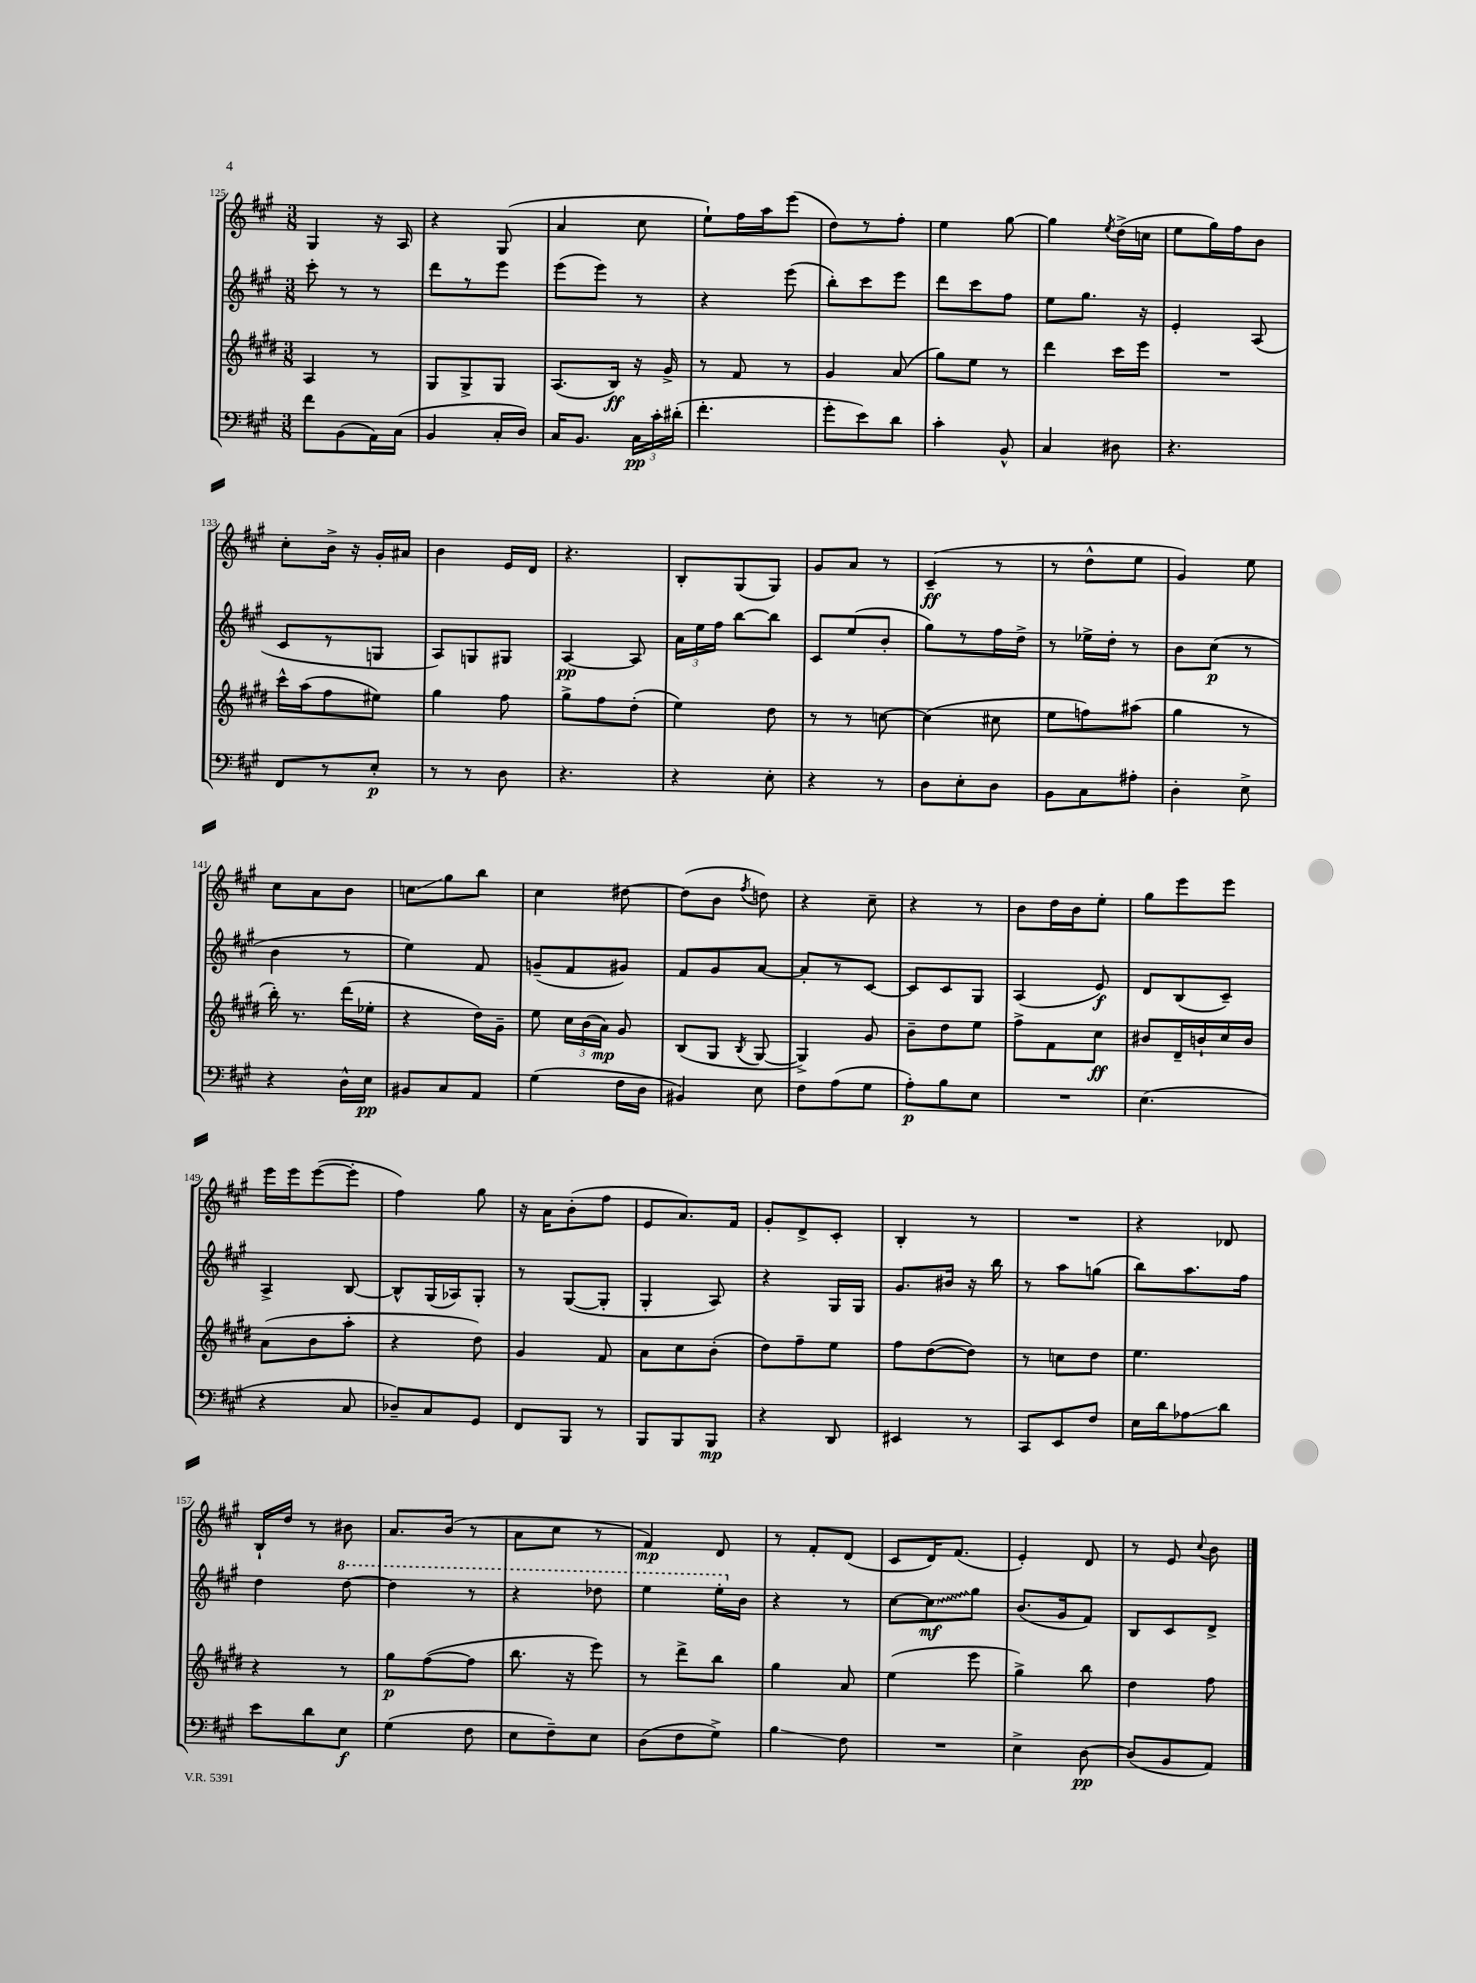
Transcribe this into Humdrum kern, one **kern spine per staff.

**kern	**kern	**kern	**kern
*staff4	*staff3	*staff2	*staff1
*clefF4	*clefG2	*clefG2	*clefG2
*k[f#c#g#]	*k[f#c#g#d#]	*k[f#c#g#]	*k[f#c#g#]
*M3/8	*M3/8	*M3/8	*M3/8
8f#	4A	8ccc#'	4G#
(8BB	.	8r	.
16AA)	8r	8r	16r
(16C#	.	.	16A
=	=	=	=
4BB	8G#	8ddd	4r
.	8G#^	8r	.
16C#'	8G#	8eee	(8G#
16D)	.	.	.
=	=	=	=
16C#	(8.A	(8eee	4a
8.BB	.	.	.
.	.	8eee)	.
.	16B)	.	.
24C#	16r	8r	8cc#
24c#'	.	.	.
.	16g#^	.	.
(24d#'	.	.	.
=	=	=	=
4.f#'	8r	4r	8ee`)
.	8f#	.	16ff#
.	.	.	16aa
.	8r	(8eee	(8eee
=	=	=	=
8g#'	4g#	8bb')	8dd)
8e)	.	8ccc#	8r
8d	(8a	8eee	8ff#'
=	=	=	=
4c#'	8gg#)	8ddd	4ee
.	8ee	8ccc#	.
8BB^^	8r	8ff#	[8gg#
=	=	=	=
4C#	4ddd#	8ee	4gg#]
.	.	8.gg#	.
.	.	.	8qee
8D#	16ccc#	.	(16dd^
.	16eee	16r	16cc
=	=	=	=
4.r	4.r	4e'	8ee
.	.	.	16gg#)
.	.	.	16ff#
.	.	(8A	8b
=	=	=	=
8FF#	16ccc#^^	8c#	8cc#'
.	(16aa	.	.
8r	8ff#	8r	16b^
.	.	.	16r
8E'	8ee#)	8G	16g#'
.	.	.	16a#
=	=	=	=
8r	4gg#	8A)	4b
8r	.	8G	.
8D	8ff#	8G#	16e
.	.	.	16d
=	=	=	=
4.r	8gg#^	[4A	4.r
.	8ff#	.	.
.	(8dd#'	8A]	.
=	=	=	=
4r	4ee)	24a	8B'
.	.	24ee	.
.	.	24ff#	.
.	.	[8bb	(8G#
8E'	8dd#	8bb]	8G#)
=	=	=	=
4r	8r	8c#	8g#
.	8r	(8ee	8a
8r	[8cc	8b'	8r
=	=	=	=
8D	(4cc]	8gg#)	(4c#~
8E'	.	8r	.
8D	8cc#	16ff#	8r
.	.	16dd^	.
=	=	=	=
8BB	8ee	8r	8r
8C#	8ff)	16ee-^	8dd^^
.	.	16dd'	.
8A#'	(8aa#	8r	8ee
=	=	=	=
4D'	4gg#	8b	4g#)
.	.	(8cc#	.
8E^	8r	8r	8ee
=	=	=	=
4r	16bb')	4b	8cc#
.	8.r	.	.
.	.	.	8a
16D^^	(16ddd#	8r	8b
16E	16ee-'	.	.
=	=	=	=
8BB#	4r	4ee)	8cc
8C#	.	.	8gg#
8AA	16dd#)	8f#	8bb
.	16g#~	.	.
=	=	=	=
(4G#	8ee	(8g~	4cc#
.	24cc#	8f#	.
.	(24b	.	.
.	24a)	.	.
16F#	8g#	8g#)	[8dd#
16D	.	.	.
=	=	=	=
4BB#)	(8B	8f#	(8dd#]
.	8G#	8g#	8b
.	8qB	.	8qff#
8E	[8G#	[8a	8dd)
=	=	=	=
8F#	4G#^])	8a']	4r
(8A	.	8r	.
8G#	8g#	[8c#	8cc#~
=	=	=	=
8A')	8b~	8c#]	4r
8B	8dd#	8c#	.
8E	8ee	8G#	8r
=	=	=	=
4.r	8ff#^	(4A	8b
.	8f#	.	16dd
.	.	.	16b
.	8cc#	8e)	8ee'
=	=	=	=
(4.E	8b#	8d	8gg#
.	16d#~	(8B	8eee
.	16b`	.	.
.	16cc#	8c#~)	8eee
.	16b	.	.
=	=	=	=
4r	(8a	4A^	16eee
.	.	.	16eee
.	8b	.	([8eee
8C#	8aa'	[8B	8eee']
=	=	=	=
8D-~)	4r	8B^^]	4ff#)
8C#	.	(16G#	.
.	.	16A-)	.
8GG#	8dd#)	8G#'	8gg#
=	=	=	=
8FF#	4g#	8r	16r
.	.	.	16a
8BBB	.	([8G#	(8b'
8r	8f#	8G#']	8ff#
=	=	=	=
8BBB	8a	4G#'	8e
8BBB	8cc#	.	8.a)
8BBB	(8b'	8A)	.
.	.	.	16f#
=	=	=	=
4r	8dd#)	4r	8g#'
.	8ff#~	.	8d^
8DD	8ee	16G#	8c#'
.	.	16G#	.
=	=	=	=
4EE#	8ff#	8.g#	4B'
.	([8dd#	.	.
.	.	16b#	.
8r	8dd#])	16r	8r
.	.	16bb	.
=	=	=	=
8CC#	8r	8r	4.r
8EE	8cc	8aa	.
8F#	8dd#	(8gg	.
=	=	=	=
16E	4.ee	8bb)	4r
16d	.	.	.
8A-	.	8.aa	.
8d	.	.	8d-
.	.	16ff#	.
=	=	=	=
8e	4r	4dd	16B`
.	.	.	16dd
8d	.	.	8r
8E	8r	[8ddd	8b#
=	=	=	=
(4G#	8gg#	4ddd]	8.a
.	([8ff#	.	.
.	.	.	(16b
8F#	8ff#]	8r	8r
=	=	=	=
8E	8.bb	4r	8a
8F#~)	.	.	8cc#
.	16r	.	.
8E	8eee)	8ddd-	8r
=	=	=	=
(8D	8r	4eee	4f#)
8F#	8ddd#^	.	.
8G#^)	8bb	16eee'	8d
.	.	16b	.
=	=	=	=
4B	4gg#	4r	8r
.	.	.	8f#'
8F#	8a	8r	(8d
=	=	=	=
4.r	(4ee	[8cc#	8c#
.	.	8cc#]	16d)
.	.	.	(8.f#
.	8eee	8gg#	.
=	=	=	=
4E^	4gg#^)	(8.b	4e')
.	.	16g#	.
[8D	8bb	8f#)	8d
=	=	=	=
(8D]	4dd#	8B	8r
8BB	.	8c#	8e
.	.	.	8qqcc#
8AA)	8ff#	8d^	8b
==	==	==	==
*-	*-	*-	*-
